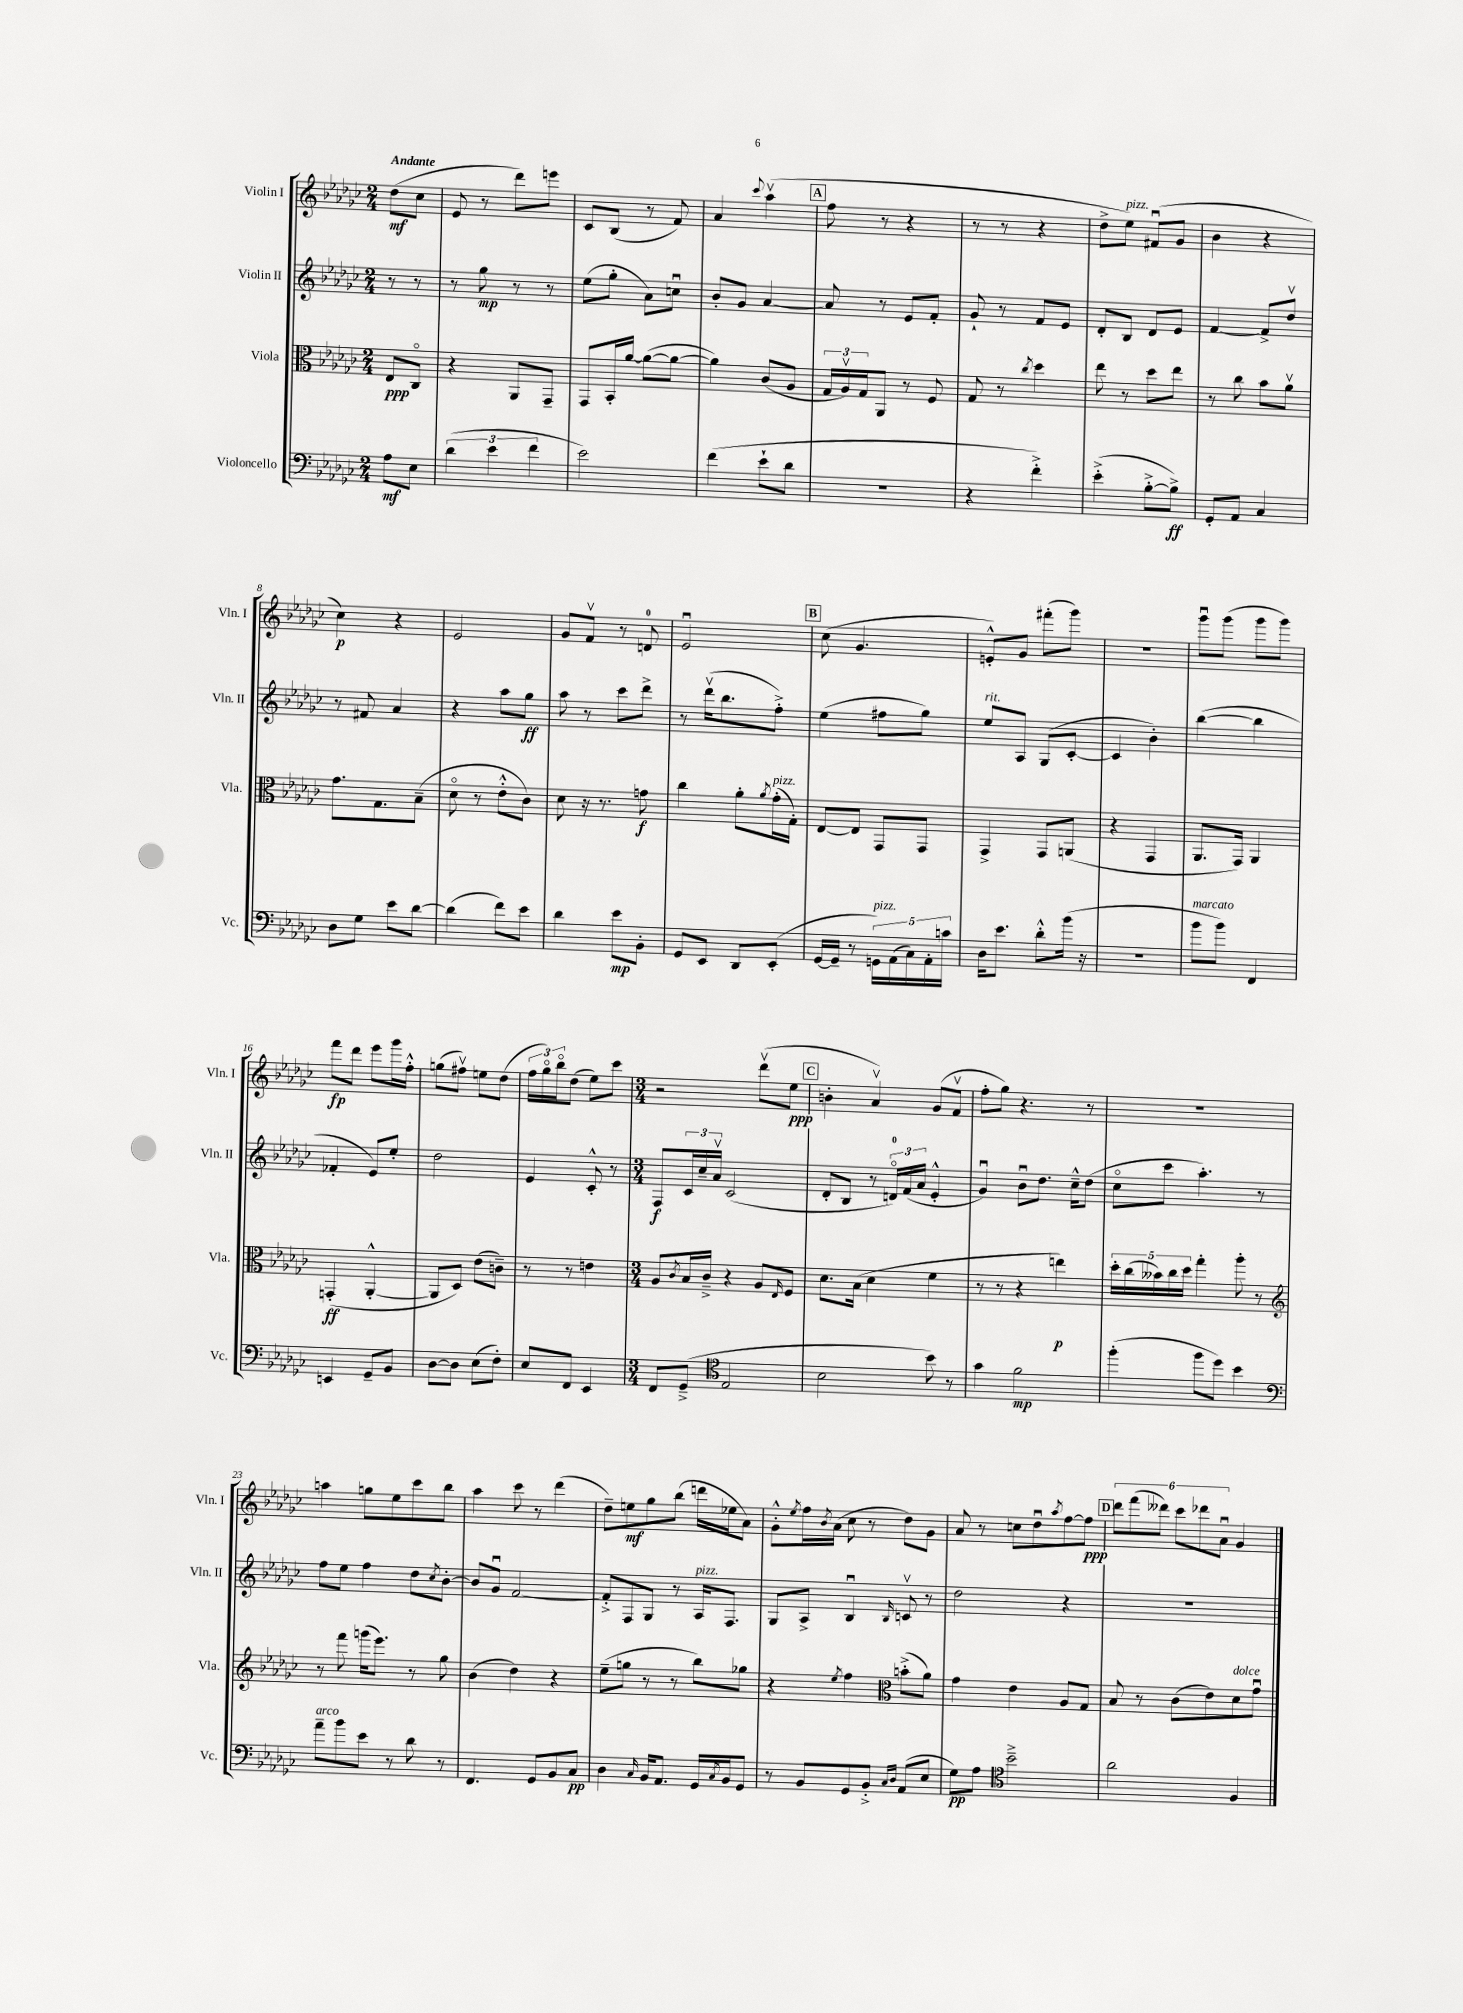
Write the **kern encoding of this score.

**kern	**kern	**kern	**kern
*staff4	*staff3	*staff2	*staff1
*clefF4	*clefC3	*clefG2	*clefG2
*k[b-e-a-d-g-c-]	*k[b-e-a-d-g-c-]	*k[b-e-a-d-g-c-]	*k[b-e-a-d-g-c-]
*M2/4	*M2/4	*M2/4	*M2/4
8A-	8E-	8r	(8dd-
8E-	8C-o	8r	8cc-
=	=	=	=
(6d-	4r	8r	8e-
.	.	8gg-	8r
6e-	.	.	.
.	8AA-	8r	8ddd-)
6f	.	.	.
.	8GG-~	8r	8eee
=	=	=	=
2e-)	8GG-	(8ee-	8c-
.	16BB-'	8gg-'	(8B-
.	[16a-	.	.
.	(8a-_	8a-)	8r
.	8a-_	8ccu	8f)
=	=	=	=
(4f	4a-])	8b-'	4a-
.	.	8g-	.
.	.	.	8qqccc-
8e-`	(8c-	[4a-	(4aa-v
8d-	8A-	.	.
=	=	=	=
2r	24G-	8a-]	8ff
.	24A-v)	.	.
.	24G-	.	.
.	8AA-	8r	8r
.	8r	8e-	4r
.	8F	8f'	.
=	=	=	=
4r	8G-	8g-`	8r
.	8r	8r	8r
.	8qcc-	.	.
4f'^)	4dd-	8f	4r
.	.	8e-	.
=	=	=	=
(4e-'^	8ee-	8d-'	8dd-^
.	8r	8B-	8ee-)
[8B-'^	8dd-	8d-	(8f#u
8B-^])	8ee-	8e-	8g-
=	=	=	=
8GG-'	8r	[4f	4b-
8AA-	8cc-	.	.
4C-	8b-	8f^]	4r
.	8a-v	8dd-v	.
=	=	=	=
8D-	8.g-	8r	4cc-)
8G-	.	8f#	.
.	8.G-	.	.
8e-	.	4a-	4r
[8d-	(8B-~	.	.
=	=	=	=
(4d-]	8d-o	4r	2e-
.	8r	.	.
8f)	8e-'^^	8aa-	.
8e-	8c-)	8gg-	.
=	=	=	=
4d-	8d-	8aa-	8g-
.	16r	8r	8fv
.	8.r	.	.
8e-	.	8ccc-	8r
8BB-'	8g	8ddd-^	8d
=	=	=	=
8GG-	4cc-	8r	2e-u
8EE-	.	(16ddd-v	.
.	.	8.bb-	.
8DD-	8a-'	.	.
.	8qa-	.	.
(8EE-'	(16g-'	8ff'^)	.
.	16G-')	.	.
=	=	=	=
[16GG-	[8E-	(4ee-	(8cc-
16GG-~]	.	.	.
8r	8E-]	.	4.g-
20GG)	8GG-	8ff#	.
(20AA-	.	.	.
20C-)	.	.	.
.	8GG-	8gg-)	.
20AA-'	.	.	.
20c	.	.	.
=	=	=	=
16D-	4GG-^	8ee-	8e'^^)
8.e-	.	.	.
.	.	8A-	8g-
8d-'^^	8GG-	(8G-	(8fff#'
(16b-	(8AA	[8c-'	8ggg-)
16r	.	.	.
=	=	=	=
2r	4r	4c-]	2r
.	4GG-	4b-')	.
=	=	=	=
8b-	8.AA-	([4bb-	8ggg-u
8b-)	.	.	(8ggg-
.	16GG-)	.	.
4FF	4AA-	4bb-]	8ggg-
.	.	.	8ggg-)
=	=	=	=
4EE	(4GG'	4f-'	8fff
.	.	.	8ddd-
8GG-~	[4AA-'^^	8e-)	8eee-
8BB-	.	8ee-'	16ggg-
.	.	.	16ff'^^
=	=	=	=
[8D-	8AA-]	2dd-	(8gg
8D-]	8D-)	.	8ff#v)
(8E-	(8e-	.	8ee
8F')	8c~)	.	(8dd-
=	=	=	=
8E-	8r	4e-	24ff
.	.	.	24gg-o)
.	.	.	24bb-o
8FF	8r	.	(8dd-
4EE-	4e	8c-'^^	8ee-)
.	.	8r	8ccc-
=	=	=	=
*M3/4	*M3/4	*M3/4	*M3/4
8FF	8A-	8F	2r
.	8qc-	.	.
(8GG-~^	16B-	24c-	.
.	.	24cc-~	.
.	16c-~^	.	.
.	.	24a-v	.
*clefC4	*	*	*
2E-	4r	(2c-	.
.	8A-	.	(8ddd-v
.	16qqE-	.	.
.	8F	.	8ee-
=	=	=	=
2B-	8.d-	8d-'	4b'
.	.	8B-	.
.	(16B-	.	.
.	4d-	8r	4a-v)
.	.	24do)	.
.	.	(24f	.
.	.	24a-	.
8b-)	4f	4e-'^^	(8g-
8r	.	.	8fv
=	=	=	=
4g-	8r	4g-u)	8ff'
.	8r	.	8gg-)
2f	4r	8b-u	4.r
.	.	8.dd-	.
.	4ee)	.	.
.	.	16cc-~^^	.
.	.	(8dd-	8r
=	=	=	=
(4ff'	20dd-'	8cc-o	2.r
.	(20cc-	.	.
.	20b--)	.	.
.	.	8ccc-	.
.	20cc-	.	.
.	20dd-	.	.
8ff	4gg-'	4.aa-')	.
8dd-)	.	.	.
4b-	8aa-'	.	.
.	8r	8r	.
=	=	=	=
*clefF4	*clefG2	*	*
8a-~	8r	8ff	4aa
8b-	8fff	8ee-	.
8e-	(16ggg	4ff	8gg
.	8.eee-)	.	.
8r	.	.	8ee-
8d-	8r	8dd-	8ccc-
.	.	8qcc-	.
8r	8gg-	[8b-'	8bb-
=	=	=	=
4.FF	(4b-	8b-]	4aa-
.	.	8g-u	.
.	4dd-)	[2f	8ccc-
8GG-	.	.	8r
8BB-	4r	.	(4ddd-
8C-	.	.	.
=	=	=	=
4D-	(8ee-~	8f'^]	8dd-~)
.	8gg	8F	8ee
16qqC-	.	.	.
16BB-	8r	8G-	8gg-
8.AA-	.	.	.
.	8r	8r	(8bb-
16GG-	8bb-)	16A-	16ddd
8qC-	.	.	.
16BB-	.	8.F	16ee-
8GG-	8gg-	.	8a-)
=	=	=	=
8r	4r	8G-	8g-'^^
.	.	.	8qee-
8BB-	.	8A-^	16ff
.	.	.	8qb-
.	.	.	(16a-
.	8qee-	.	.
8GG-	4ff	4B-u	8cc-
8BB-'^	.	.	8r
*	*clefC3	*	*
16qqC-	.	.	.
16qqD-	.	16qqB-	.
(8AA-	(8b'^	8cv	8dd-)
8E-	8a-)	8r	8g-
=	=	=	=
8G-)	4g-	2dd-	8a-
8A-	.	.	8r
*clefC4	*	*	*
2b-~^	4e-	.	8cc
.	.	.	8dd-u
.	.	.	8qaa-
.	8A-	4r	[8ff
.	8G-	.	8ff]
=	=	=	=
2a-	8B-	2.r	12ddd-
.	.	.	(12fff
.	8r	.	.
.	.	.	12ddd--)
.	(8c-	.	12ccc-
.	.	.	12ddd-
.	8e-)	.	.
.	.	.	12a-u
4F	8d-	.	4g-
.	8g-u	.	.
==	==	==	==
*-	*-	*-	*-
